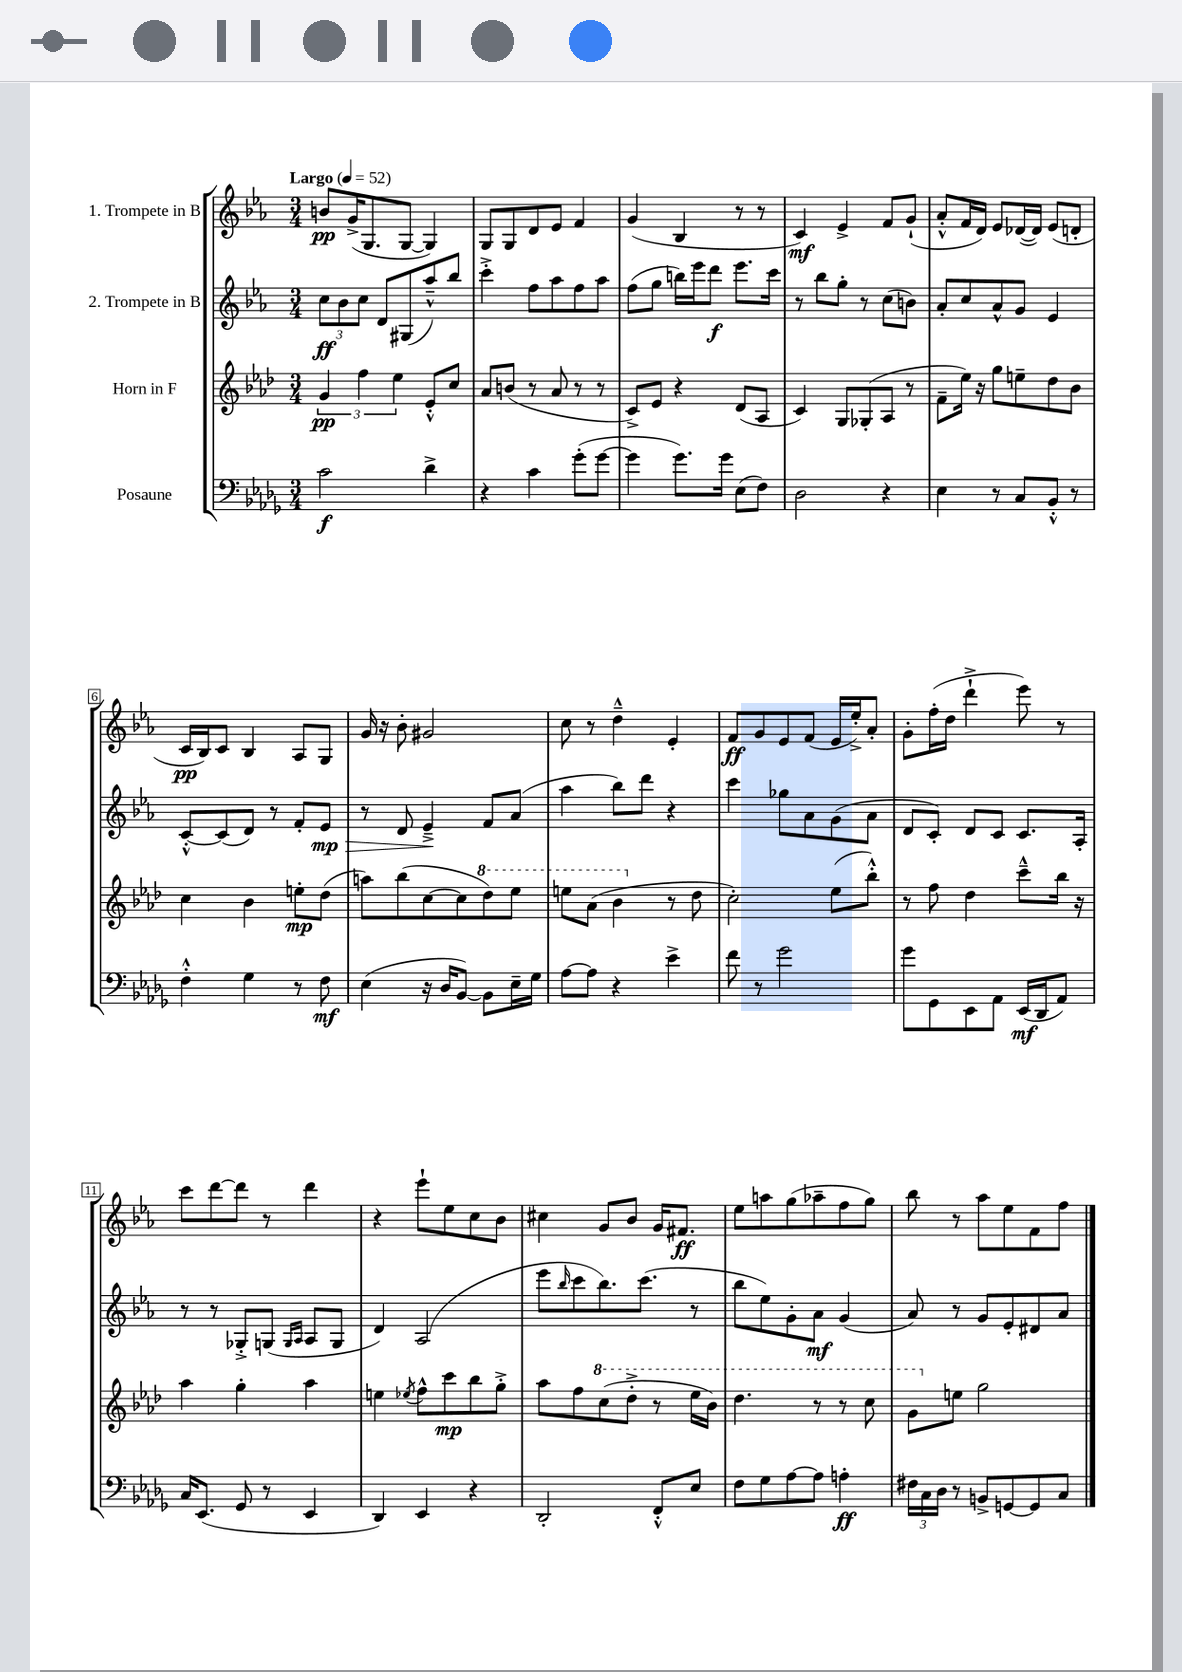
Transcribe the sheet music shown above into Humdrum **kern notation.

**kern	**kern	**kern	**kern
*staff4	*staff3	*staff2	*staff1
*clefF4	*clefG2	*clefG2	*clefG2
*k[b-e-a-d-g-]	*k[b-e-a-d-]	*k[b-e-a-]	*k[b-e-a-]
*M3/4	*M3/4	*M3/4	*M3/4
*MM52	*MM52	*MM52	*MM52
2c	6g	12cc	8b
.	.	12b-	.
.	.	.	(16g^
.	6ff	12cc	.
.	.	.	8.G
.	.	8d	.
.	6ee-	.	.
.	.	(8G#	[8G
4d-^	8e-'^^	8aa-~^^)	4G])
.	8cc	8bb-	.
=	=	=	=
4r	8a-	4ccc'^	8G
.	(8b	.	8G
4c	8r	8ff	8d
.	8a-	8aa-	8e-
(8g-'	8r	8ff	4f
[8g-	8r	8aa-	.
=	=	=	=
4g-]	8c^)	(8ff	(4g
.	8e-	8gg	.
8.g-)	4r	16bb)	4B-
.	.	16eee-	.
.	.	8ddd	.
16g-	.	.	.
(8E-	(8d-	8.eee-	8r
8F)	8A-	.	8r
.	.	16ccc	.
=	=	=	=
2D-	4c)	8r	4c)
.	.	8bb-	.
.	8G	8gg'	4e-^
.	(8G-'	8r	.
4r	8A-	(8cc	8f
.	8r	8b)	(8g`
=	=	=	=
4E-	8f~	8a-'	8a-'^^
.	16ee-)	8cc	16f
.	16r	.	16d)
8r	8gg	8a-^^	8e-
8C	8ee~	8g	([16d-
.	.	.	16d-])
8BB-'^^	8dd-	4e-	(8e-
8r	8b-	.	8d'
=	=	=	=
4F'^^	4cc	[8c'^^	16c
.	.	.	16B-)
.	.	(8c]	8c
4G-	4b-	8d)	4B-
.	.	8r	.
8r	8ee'	8f'	8A-
8F	(8dd-	8e-	8G
=	=	=	=
(4E-	8aa)	8r	16g
.	.	.	16r
.	(8bb-	8d	8b-'
16r	[8cc	4e-~^	2g#
16D-	.	.	.
[8BB-)	8cc]	.	.
8BB-]	8ddd-)	8f	.
16E-~	8eee-	(8a-	.
16G-	.	.	.
=	=	=	=
[8A-	8eee	4aa-	8cc
8A-]	(8aa-	.	8r
4r	4bb-	8bb-)	4dd~^^
.	.	8ddd	.
4e-^	8r	4r	4e-'
.	8dd-	.	.
=	=	=	=
8f	2cc')	4ccc	8f
8r	.	.	8g
2g-	.	8gg-	8e-
.	.	8a-	(8f
.	(8ee-	(8g	16e-
.	.	.	16ee-'^)
.	8bb-'^^)	8a-	8a-'
=	=	=	=
8g-	8r	8d	8g'
8GG-	8ff	8c')	(16ff'
.	.	.	16dd
8EE-	4dd-	8d	4ddd`^
8AA-	.	8c	.
(16EE-	8ccc~^^	8.c	8eee-)
16DD-	.	.	.
8AA-)	16bb-	.	8r
.	16r	16A-'	.
=	=	=	=
16C	4aa-	8r	8ccc
(8.EE-	.	.	.
.	.	8r	[8ddd
8GG-	4gg'	8G-'^	8ddd]
8r	.	(8G	8r
.	.	16qqG	.
.	.	16qqA-	.
4EE-	4aa-	8A-	4ddd
.	.	8G	.
=	=	=	=
4DD-)	4ee	4d)	4r
.	8qee-	.	.
4EE-	8ff^^	(2A-	8eee-`
.	8ccc	.	8ee-
4r	8bb-	.	8cc
.	8gg'^	.	8b-
=	=	=	=
2DD-'	8aa-	8eee-	4cc#
.	.	16qqbb-	.
.	8ff	8ccc	.
.	(8ccc	8.bb-)	8g
.	8ddd-'^	.	8b-
.	.	(8.ccc	.
8FF'^^	8r	.	16g
.	.	.	8.f#
8E-	16eee-	8r	.
.	16bb-)	.	.
=	=	=	=
8F	4.ddd-	8bb-	8ee-
8G-	.	8ee-)	8aa
[8A-	.	8g'	(8gg
8A-]	8r	8a-	8aa-~
4A'	8r	(4g	8ff
.	8ccc	.	8gg)
=	=	=	=
24F#	8gg	8a-)	8bb-
24C	.	.	.
24D-	.	.	.
8r	8ee	8r	8r
8BB^	2gg	8g	8aa-
[8GG	.	8e-'	8ee-
8GG]	.	8d#	8f
8C	.	8a-	8ff
==	==	==	==
*-	*-	*-	*-
